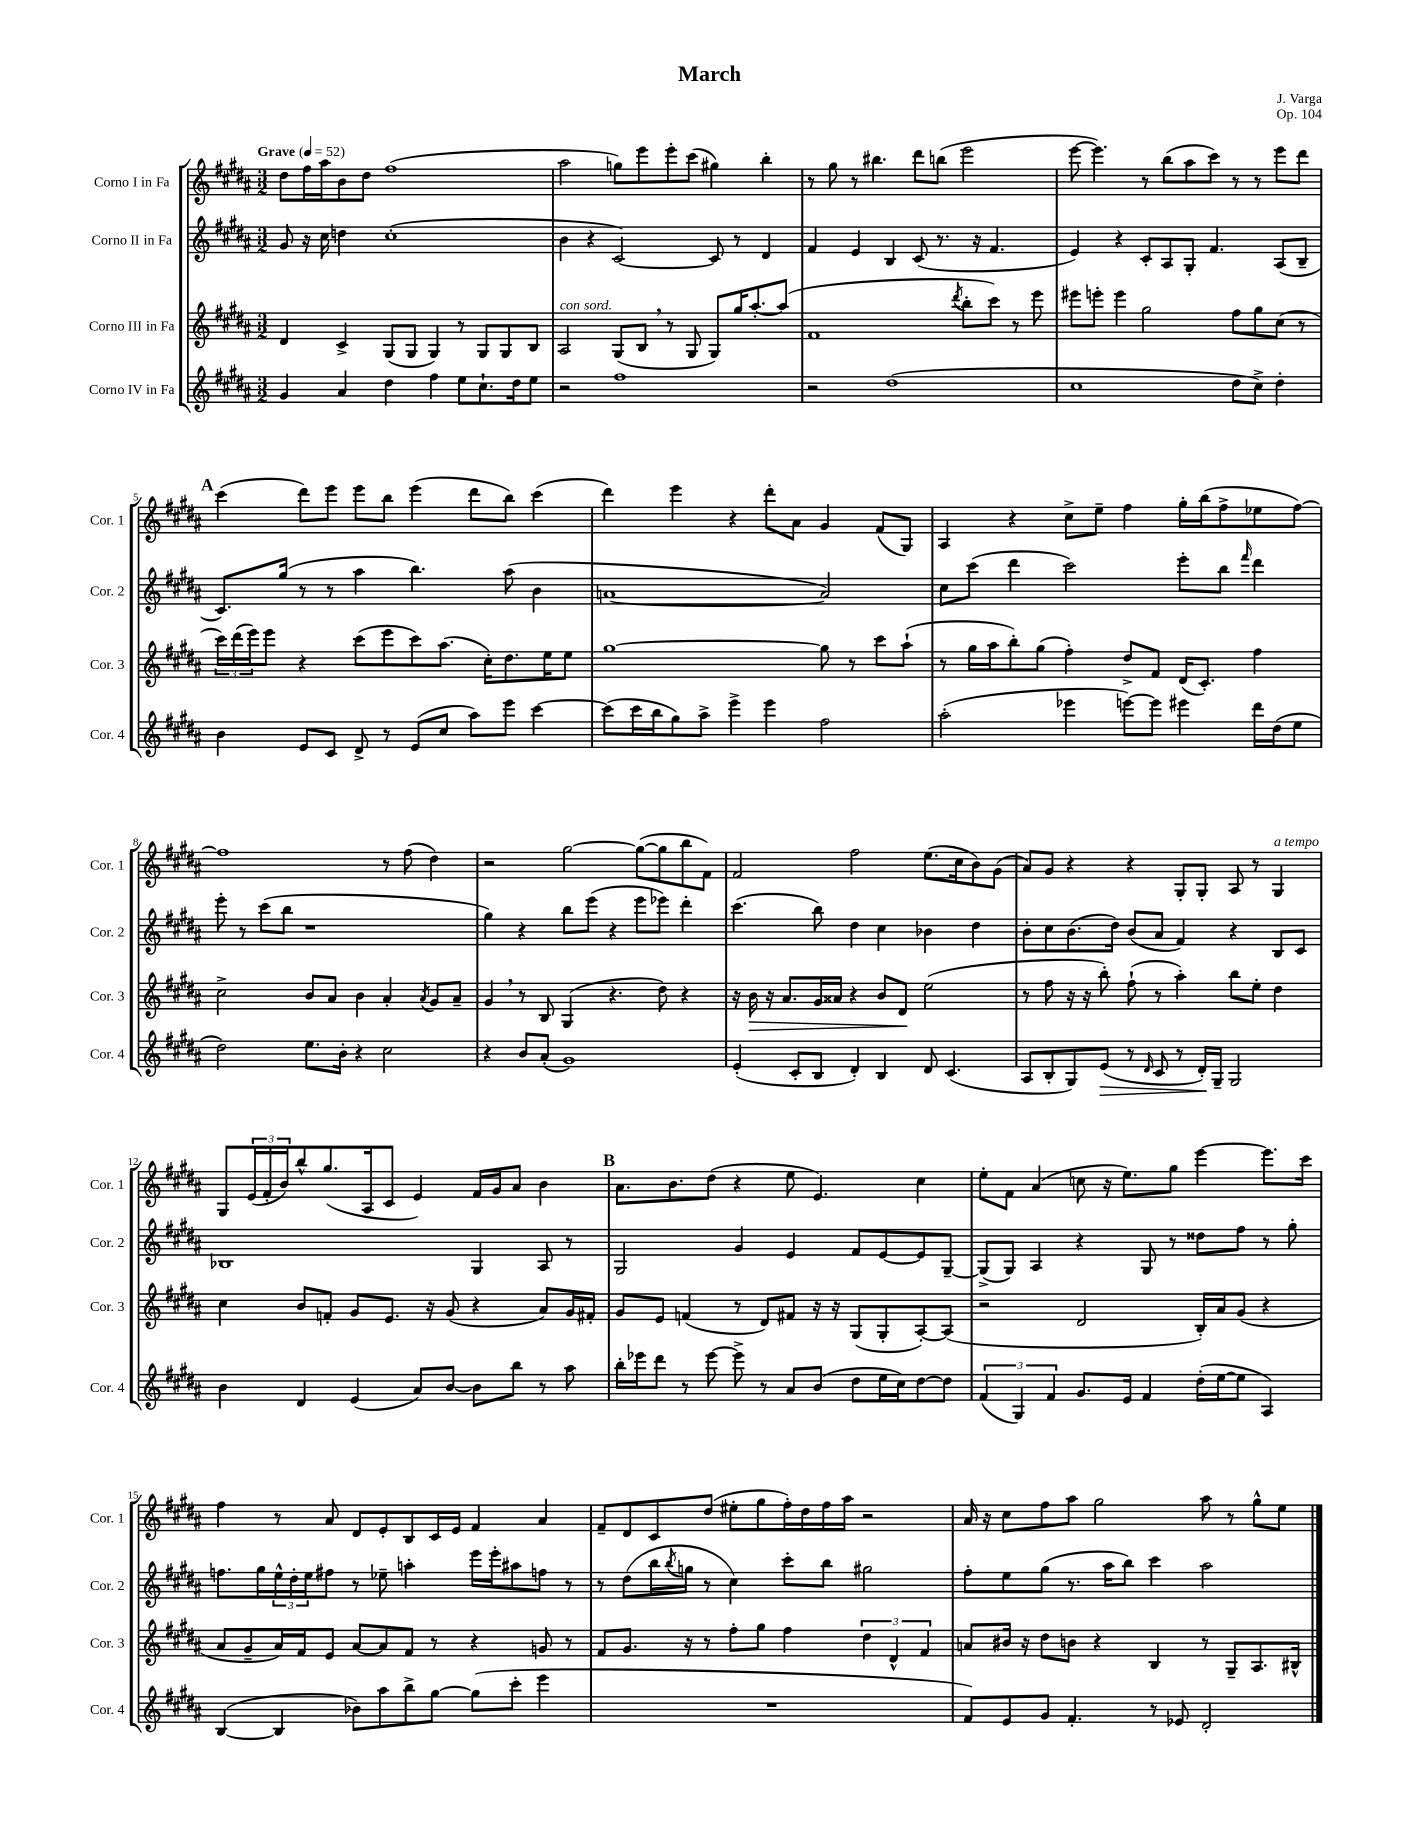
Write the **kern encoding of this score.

**kern	**kern	**kern	**kern
*staff4	*staff3	*staff2	*staff1
*clefG2	*clefG2	*clefG2	*clefG2
*k[f#c#g#d#a#]	*k[f#c#g#d#a#]	*k[f#c#g#d#a#]	*k[f#c#g#d#a#]
*M3/2	*M3/2	*M3/2	*M3/2
*MM52	*MM52	*MM52	*MM52
4g#	4d#	8g#	8dd#
.	.	16r	16ff#
.	.	16cc#	16aa#
4a#	4c#^	4dd	8b
.	.	.	8dd#
4dd#	(8G#	(1cc#'	(1ff#
.	8G#	.	.
4ff#	4G#)	.	.
8ee	8r	.	.
8.cc#`	8G#	.	.
.	8G#	.	.
16dd#	.	.	.
8ee	8B	.	.
=	=	=	=
2r	2A#	4b	2aa#
.	.	4r	.
1ff#	(8G#	[2c#)	8gg)
.	8B	.	8eee
.	8r	.	8eee'
.	8G#	.	(8ccc#
.	8G#)	8c#]	4gg#)
.	16gg#	8r	.
.	[8.aa#'	.	.
.	.	4d#	4bb'
.	(8aa#]	.	.
=	=	=	=
2r	1f#	4f#	8r
.	.	.	8gg#
.	.	4e	8r
.	.	.	4.bb#
(1dd#	.	4B	.
.	.	(8c#	8ddd#
.	.	8.r	(8bb
.	8qddd#	.	.
.	8bb'	.	2eee
.	.	16r	.
.	8ccc#)	4.f#	.
.	8r	.	.
.	8eee	.	.
=	=	=	=
1cc#	8eee#	4e)	[8eee
.	8eee'	.	4.eee])
.	4eee	4r	.
.	2gg#	8c#'	8r
.	.	8A#	(8bb
.	.	8G#'	8aa#
.	.	4.f#	8ccc#)
8dd#	8ff#	.	8r
8cc#^)	8gg#	.	8r
4dd#'	(8cc#	(8A#	8eee
.	8r	8B~	8ddd#
=	=	=	=
4b	24ccc#)	8.c#)	(4ccc#
.	(24ddd#	.	.
.	24eee)	.	.
.	8eee	.	.
.	.	(16gg#	.
8e	4r	8r	8ddd#)
8c#	.	8r	8eee
8d#^	(8ccc#	4aa#	8eee
8r	8eee	.	8bb
(8e	8ccc#)	4.bb)	(4eee
8cc#	(8.aa#	.	.
8aa#)	.	.	8ddd#
.	16cc#')	.	.
8eee	8.dd#	(8aa#	8bb)
[4ccc#	.	4b	(4ccc#
.	16ee	.	.
.	8ee	.	.
=	=	=	=
(8ccc#]	[1gg#	[1a	4ddd#)
16ccc#	.	.	.
16bb	.	.	.
8gg#)	.	.	4eee
8aa#^	.	.	.
4eee^	.	.	4r
4eee	.	.	8ddd#'
.	.	.	8a#
2ff#	8gg#]	2a])	4g#
.	8r	.	.
.	8ccc#	.	(8f#
.	(8aa#`	.	8G#)
=	=	=	=
(2aa#'	8r	8cc#	4A#
.	16gg#	(8ccc#	.
.	16aa#	.	.
.	8bb')	4ddd#	4r
.	(8gg#	.	.
4eee-	4ff#')	2ccc#)	8cc#^
.	.	.	8ee~
[8eee)	8dd#^	.	4ff#
8eee]	8f#	.	.
4eee#	(16d#	8eee'	16gg#'
.	8.c#')	.	(16bb
.	.	8bb	8ff#^
.	.	16qqfff#	.
16ddd#	4ff#	4ddd#	8ee-
(16dd#	.	.	.
8ee	.	.	[8ff#)
=	=	=	=
2dd#)	2cc#^	8eee'	1ff#]
.	.	8r	.
.	.	(8ccc#	.
.	.	8bb	.
8.ee	8b	1r	.
.	8a#	.	.
16b'	.	.	.
4r	4b	.	.
2cc#	4a#'	.	8r
.	.	.	(8ff#
.	8qa#	.	.
.	8g#	.	4dd#)
.	8a#~	.	.
=	=	=	=
4r	4g#	4gg#)	2r
8b	8r	4r	.
(8a#'	8B	.	.
1g#)	(4G#	8bb	[2gg#
.	.	(8eee	.
.	4.r	4r	.
.	.	8eee	(8gg#_
.	8dd#)	8eee-)	8gg#]
.	4r	4ddd#'	8bb
.	.	.	8f#)
=	=	=	=
(4e'	16r	(4.ccc#	2f#
.	16b	.	.
.	16r	.	.
.	8.a#	.	.
8c#'	.	.	.
8B	16g#	8bb)	.
.	16a##	.	.
4d#')	4r	4dd#	2ff#
4B	8b	4cc#	.
.	8d#	.	.
8d#	(2ee	4b-	(8.ee
(4.c#	.	.	.
.	.	.	16cc#
.	.	4dd#	8b)
.	.	.	(8g#
=	=	=	=
8A#	8r	8b'	8a#)
8B'	8ff#	8cc#	8g#
8G#)	16r	(8.b	4r
.	16r	.	.
(8e	8bb')	.	.
.	.	16dd#)	.
8r	(8ff#`	(8b	4r
16qqd#	.	.	.
8c#	8r	8a#	.
8r	4aa#')	4f#)	8G#'
16d#')	.	.	8G#'
16G#~	.	.	.
2G#	8bb	4r	8A#
.	8ee'	.	8r
.	4dd#	8B	4G#
.	.	8c#	.
=	=	=	=
4b	4cc#	1B-	8G#
.	.	.	(24e
.	.	.	24f#'
.	.	.	24b)
4d#	8b	.	8bb^^
.	8f'	.	(8.gg#
(4e	8g#	.	.
.	.	.	16A#
.	8.e	.	8c#
8a#)	.	.	4e)
.	16r	.	.
[8b	(8g#	.	.
8b]	4r	4G#	16f#
.	.	.	16g#
8bb	.	.	8a#
8r	8a#)	8A#	4b
8aa#	16g#	8r	.
.	16f#'	.	.
=	=	=	=
16bb'	8g#	2G#	8.a#
16eee-	.	.	.
8ddd#	8e	.	.
.	.	.	8.b
8r	(4f	.	.
[8eee-	.	.	(8dd#
8eee-^]	8r	4g#	4r
8r	8d#)	.	.
8a#	8f#	4e	8ee
(8b	16r	.	4.e)
.	16r	.	.
8dd#	(8G#	8f#	.
16ee	8G#'	[8e	.
16cc#)	.	.	.
[8dd#	[8A#')	8e]	4cc#
8dd#]	(8A#]	[8G#~	.
=	=	=	=
(6f#	2r	(8G#^]	8ee'
.	.	8G#)	8f#
6G#)	.	.	.
.	.	4A#	(4a#
6f#	.	.	.
8.g#	2d#	4r	8cc
.	.	.	16r
16e	.	.	8.ee)
4f#	.	8G#	.
.	.	8r	8gg#
(16dd#'	16B')	8dd##	[4eee
[16ee	16a#	.	.
8ee]	(8g#	8ff#	.
4A#)	4r	8r	8.eee]
.	.	8gg#'	.
.	.	.	16ccc#
=	=	=	=
([4B	8a#	8.ff	4ff#
.	8g#~	.	.
.	.	16gg#	.
4B]	16a#)	24ee^^	8r
.	.	24dd#'	.
.	16f#	.	.
.	.	24ee	.
.	8e	8ff#	8a#
8b-)	[8a#	8r	8d#
8aa#	8a#]	8ee-~	8e'
8bb^	8f#	4aa'	8B
[8gg#	8r	.	16c#
.	.	.	16e
(8gg#]	4r	16eee	4f#
.	.	16eee'	.
8ccc#'	.	8aa#	.
4eee	8g	8ff	4a#
.	8r	8r	.
=	=	=	=
1.r	8f#	8r	8f#~
.	8.g#	(8dd#	8d#
.	.	16bb	8c#
.	.	8qbb	.
.	16r	16gg	.
.	8r	8r	(8dd#
.	8ff#'	4cc#)	8ee#'
.	8gg#	.	8gg#
.	4ff#	8ccc#'	16ff#')
.	.	.	16dd#
.	.	8bb	16ff#
.	.	.	16aa#
.	6dd#	2gg#	2r
.	6d#^^	.	.
.	6f#	.	.
=	=	=	=
8f#)	8a	8ff#'	16a#
.	.	.	16r
8e	16b#	8ee	8cc#
.	16r	.	.
8g#	8dd#	(8gg#	8ff#
4.f#'	8b	8.r	8aa#
.	4r	.	2gg#
.	.	16aa#	.
.	.	8bb)	.
8r	4B	4ccc#	.
8e-	.	.	.
2d#'	8r	2aa#	8aa#
.	8G#~	.	8r
.	8.A#	.	8gg#^^
.	.	.	8ee
.	16B#^^	.	.
==	==	==	==
*-	*-	*-	*-
